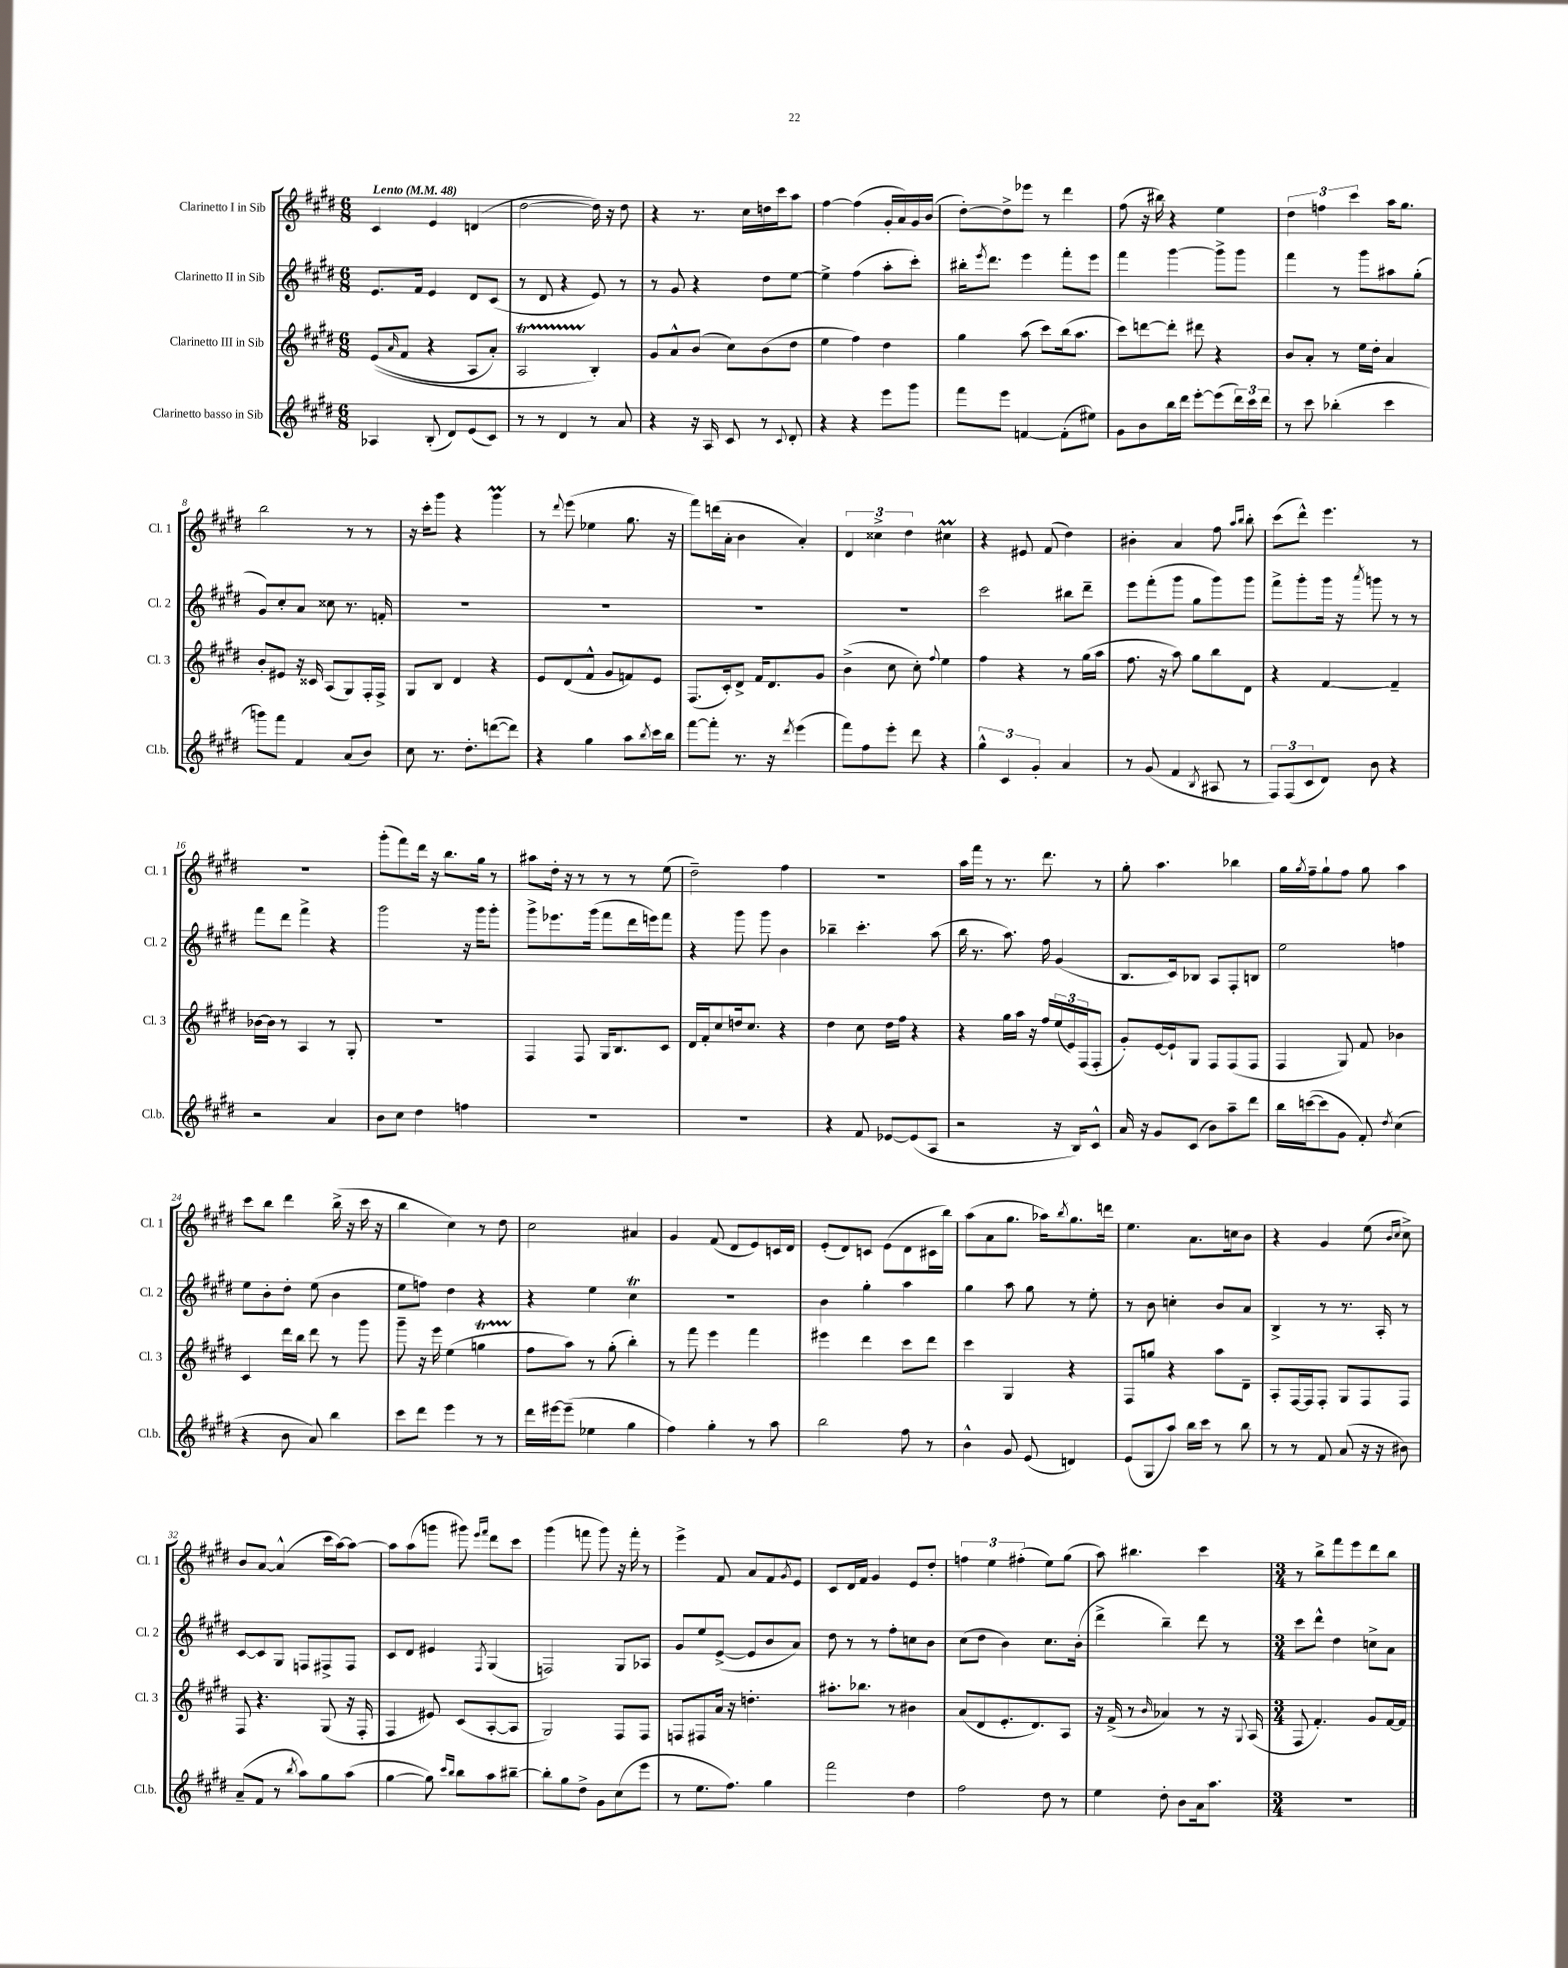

**kern	**kern	**kern	**kern
*part4	*part3	*part2	*part1
*staff4	*staff3	*staff2	*staff1
*I"Clarinetto basso in Sib	*I"Clarinetto III in Sib	*I"Clarinetto II in Sib	*I"Clarinetto I in Sib
*I'Cl.b.	*I'Cl. 3	*I'Cl. 2	*I'Cl. 1
*clefG2	*clefG2	*clefG2	*clefG2
*k[f#c#g#d#]	*k[f#c#g#d#]	*k[f#c#g#d#]	*k[f#c#g#d#]
*M6/8	*M6/8	*M6/8	*M6/8
*MM48	*MM48	*MM48	*MM48
=1	=1	=1	=1
!	!	!	!LO:TX:a:B:t=Lento
4A-X/	((8e/L	8.e/L	4c#/
.	16qqa/	.	.
.	8f#/J	.	.
.	.	16f#/Jk	.
(8B'/	4r	4e/	4e/
8d#/L)	.	.	.
(8e/	8A/L	8d#/L	(4dn/
8c#/J)	8a'/J)	(8c#/J	.
=2	=2	=2	=2
8r	2AT/	8r	[2dd#\
8r	.	8d#/	.
4d#/	.	4r	.
8r	4B'/)	8e/)	16dd#\])
.	.	.	16r
8a/	.	8r	8dd#\
=3	=3	=3	=3
4r	8g#/L	8r	4r
.	8a^^/	8g#/	.
16r	(8b/J	4r	8.r
16A/	.	.	.
8c#/	8cc#\L)	.	.
.	.	.	16cc#\LL
8r	(8b\	8dd#\L	16ddn\
.	.	.	16ccc#\J
8qqc#/	.	.	.
8d#'/	8dd#\J	[8ee\J	8aa\J
=4	=4	=4	=4
4r	4ee\	4ee^\]	[4ff#\
4r	4ff#\)	(4ff#\	(4ff#\]
8eee\L	4dd#\	8aa'\L	16g#'/LL
.	.	.	16a/)
8ggg#\J	.	8ccc#'\J)	16g#/
.	.	.	(16b/JJ
=5	=5	=5	=5
8fff#\L	4gg#\	16bb#X'\KL	[8dd#'\L)
.	.	8qeee/	.
.	.	8.ddd#\J	.
8eee\J	.	.	8dd#^\]
[4fn/	(8aa\	4eee\	8eee-X\J
.	8ccc#\L)	.	8r
(8f'\L]	(16bb\k	8fff#'\L	4ddd#\
.	8.aa\J	.	.
8ee#X\J)	.	8eee\J	.
=6	=6	=6	=6
8g#\L	8ccc#\L)	4fff#\	(8ff#\
8b\	[8dddn\	.	16r
.	.	.	16bb#X\)
16bb\L	8ddd'\J]	[4ggg#\	4r
16ddd#\JJ	.	.	.
[8eee'\L	8ddd#X\	.	.
(8eee\]	4r	8ggg#^\L]	4ee\
24ddd#\L)	.	8ggg#\J	.
24ccc#\	.	.	.
24ddd#\JJ	.	.	.
=7	=7	=7	=7
8r	8b/L	4fff#\	6dd#\
8ccc#\	8a'/J	.	.
.	.	.	6ffn\
(4bb-X'\	8r	8r	.
.	.	.	6ccc#\
.	16ee\LL	8ggg#\L	.
.	16dd#'\JJ	.	.
4ccc#\	4a/	8aa#X\	16aa\KL
.	.	.	8.gg#\J
.	.	(8gg#'\J	.
!!LO:LB:g=z
=8	=8	=8	=8
8gggn\L)	8b'/L	8g#/L)	2bb\
8fff#\J	8e#X/J	8cc#'/	.
4f#/	16r	8a/J	.
.	16c##X/	.	.
.	(8A/L	8cc##X\	.
(8a/L	8G#/)	8.r	8r
8b/J)	16F#'/L	.	8r
.	16F#^/JJ	16fn'/	.
=9	=9	=9	=9
8cc#\	8G#/L	2.r	16r
.	.	.	16ccc#'\KL
8.r	8B/J	.	8ggg#\J
.	4d#/	.	4r
8.dd#'\L	.	.	.
([8dddn\	4r	.	4ggg#m\
8ddd\J])	.	.	.
=10	=10	=10	=10
4r	8e/L	2.r	8r
.	.	.	8qqddd#/
.	(8d#/	.	(8eee\
4gg#\	8f#^^/J	.	4ee-X\
.	8g#/L	.	.
8aa\L	8fn/)	.	8.gg#\
8qbb/	.	.	.
16ccc#\L	8e/J	.	.
16bb\JJ	.	.	16r
=11	=11	=11	=11
[8fff#\L	(8.F#/L	2.r	8fff#\L)
8fff#'\J]	.	.	(16dddn\L
.	16c#'/k)	.	16a'\JJ
8.r	8d#^/J	.	4b\
.	16f#/KL	.	.
16r	8.d#/	.	.
8qddd#/	.	.	.
(4eee\	.	.	4a'/)
.	8g#/J	.	.
=12	=12	=12	=12
8fff#\L)	(4b^\	2.r	6d#/
8ff#\	.	.	.
.	.	.	6cc##X^\
8eee'\J	8cc#\	.	.
.	.	.	6dd#\
8ddd#\	8cc#'\)	.	.
.	8qqff#/	.	.
4r	4ee\	.	4cc#XM\
=13	=13	=13	=13
6gg#^^\	4ff#\	2ccc#\	4r
6c#/	.	.	.
.	4r	.	8e#X/
6g#'/	.	.	.
.	.	.	(8f#/
4a/	8r	8bb#X\L	4dd#\)
.	(16gg#\LL	8ddd#~\J	.
.	16aa\JJ	.	.
=14	=14	=14	=14
8r	8.ff#\	8eee\L	4b#X'\
(8g#/	.	(8fff#'\	.
.	16r	.	.
4f#/	8aa\)	8ggg#\J	4a/
.	8gg#\L	8gg#\L	.
8qB/	.	.	.
8A#X/	8bb\	8ggg#\)	8ff#\
.	.	.	16qqaa/LL
.	.	.	16qqbb/JJ
8r	8d#\J	8ggg#\J	8bb'\
=15	=15	=15	=15
12F#/L)	4r	8fff#^\L	(8ccc#\L
(12F#/	.	.	.
.	.	8ggg#'\	8ddd#^^\J)
12c#/	.	.	.
8d#/J)	[4f#/	16ggg#\Jk	4.eee\
.	.	16r	.
.	.	8qaaa/	.
8b\	.	8gggn\	.
4r	4f#~/]	8r	.
.	.	8r	8r
!!LO:LB:g=z
=16	=16	=16	=16
2r	[16b-X\LL	8fff#\L	2.r
.	16b-\JJ]	.	.
.	8r	8ddd#\J	.
.	4A/	4fff#^\	.
4a/	8r	4r	.
.	8G#'/	.	.
=17	=17	=17	=17
8b\L	2.r	2ggg#\	(8ggg#'\L
8cc#\J	.	.	8fff#\)
4dd#\	.	.	16ddd#\Jk
.	.	.	16r
.	.	.	8.bb\L
4ffn\	.	16r	.
.	.	16ggg#\KL	16gg#\Jk
.	.	8ggg#'\J	8r
=18	=18	=18	=18
2.r	4F#/	8ggg#^\L	8aa#X\L
.	.	8.eee-X\	16dd#'\Jk
.	.	.	16r
.	8F#/	.	8r
.	.	(16ggg#\Jk	.
.	16G#/KL	8fff#\L	8r
.	8.B/	.	.
.	.	16ddd#\L	8r
.	.	16eeen\J)	.
.	8c#/J	8fff#\J	(8ee\
=19	=19	=19	=19
2.r	16d#/LL	4r	2dd#~\)
.	16f#'/J	.	.
.	8cc#/	.	.
.	16ddn/k	8ggg#\	.
.	8.cc#/J	.	.
.	.	8ggg#\	.
.	4r	4b\	4ff#\
=20	=20	=20	=20
4r	4dd#\	4bb-X~\	2.r
8f#/	8cc#\	4.ccc#'\	.
[8e-X/L	16dd#\LL	.	.
.	16ff#\JJ	.	.
(8e-/]	4r	.	.
8A/J	.	(8aa\	.
=21	=21	=21	=21
2r	4r	16bb\	16aa\LL
.	.	8.r	16fff#\JJ
.	.	.	8r
.	16gg#\LL	8.aa\)	8.r
.	16aa\JJ	.	.
.	16r	.	.
.	16ff#/LL	16ff#\	8.ddd#\
16r	(24ee/	(4g#/	.
.	24e/)	.	.
16B/KL)	.	.	.
.	(24F#/J	.	.
8c#^^/J	8F#'/J	.	8r
=22	=22	=22	=22
16a/	8g#'/L)	8.B/L	8gg#'\
16r	.	.	.
8g#/L	[16e/L	.	4.aa\
.	16e`/J]	16c#/k)	.
(8c#/J	8G#/J	8B-X/J	.
8b\L)	8F#/L	8A/L	.
8aa~\	(8F#/	8F#'/	4bb-X\
8ddd#\J	8F#/J	8Bn/J	.
=23	=23	=23	=23
16bb\LL	4F#/	2ee\	16gg#\LL
.	.	.	8qgg#/
([16cccn\J	.	.	16ff#~\J
8ccc\]	.	.	8gg#`\
8g#\J	8G#/)	.	8ff#\J
8f#'/)	8f#/	.	8gg#\
8qdd#/	.	.	.
(4cc#\	4b-X\	4ffn\	4aa\
!!LO:LB:g=z
=24	=24	=24	=24
4r	4c#/	8ee\L	8ccc#\L
.	.	8b'\	8bb\J
8b\	16ddd#\LL	8dd#'\J	4ddd#\
.	16bb\JJ	.	.
8a/)	8ddd#\	(8ee\	.
4bb\	8r	4b\	(16bb^\
.	.	.	16r
.	8ggg#\	.	16ccc#\
.	.	.	16r
=25	=25	=25	=25
8ccc#\L	8ggg#~\	8ee\L	4bb\
8ddd#\J	16r	8ffn\J)	.
.	16eee\	.	.
4eee\	(4ee\	4dd#\	4cc#\)
8r	4ggnT\	4r	8r
8r	.	.	8dd#\
=26	=26	=26	=26
16ddd#\LL	8ff#\L	4r	2cc#\
[16eee#X\J	.	.	.
(8eee#~\J]	8aa\J)	.	.
4ee-X\	8r	4ee\	.
.	(8gg#'\	.	.
4gg#\	4bb'\)	4cc#T\	4a#X/
=27	=27	=27	=27
4ff#\)	8r	2.r	4g#/
.	8fff#\	.	.
4gg#'\	4eee\	.	(8f#/
.	.	.	8d#/L
8r	4fff#\	.	8e/)
8aa\	.	.	16cn/L
.	.	.	16d#/JJ
=28	=28	=28	=28
2bb\	4eee#X\	4b\	(8e'/L
.	.	.	8d#/)
.	4ddd#\	4gg#'\	8cn/J
.	.	.	(8e\L
8ff#\	8ccc#\L	4aa\	8d#\
8r	8ddd#\J	.	16c#X\L
.	.	.	16bb\JJ)
=29	=29	=29	=29
4b^^\	4ccc#\	4gg#\	(8aa\L
.	.	.	8a\
8g#/	4G#/	8aa\	8.gg#\J
(8e/	.	8gg#\	.
.	.	.	16aa-X\KL)
.	.	.	8qbb/
4dn/)	4r	8r	8.gg#\
.	.	8ee'\	.
.	.	.	16dddn\Jk
=30	=30	=30	=30
(8e/L	8F#/L	8r	4.ee\
8G#/	8ggn/J	8b\	.
8aa/J)	4r	4ccn'\	.
16bb\LL	.	.	8.a\L
16ccc#\JJ	.	.	.
8r	8aa\L	8b/L	.
.	.	.	16ccn\k
8bb\	8d#~\J	8a/J	8b\J
=31	=31	=31	=31
8r	8A'/L	4B^/	4r
8r	[16F#/L	.	.
.	16F#/J]	.	.
8f#/	8F#'/J	8r	4g#/
(8a/	8G#/L	8.r	.
16r	8F#/	.	(8ee\
16r	.	16A'/	.
.	.	.	16qqb/LL
.	.	.	16qqcc#/JJ
8b#X\)	8F#/J	8r	8cc#^\)
!!LO:LB:g=z
=32	=32	=32	=32
(8a~/L	8F#/	[8c#/L	8b/L
8f#/J	4.r	8c#/]	[8a/J
8r	.	8G#/J	(4a^^/]
8qbb/	.	.	.
8aa\L)	.	8Fn/L	.
8gg#\	(8G#/	8F#X^/	16ccc#\LL
.	.	.	[16aa\J)
(8aa\J	16r	8F#/J	8aa\J_
.	16F#'/	.	.
=33	=33	=33	=33
[4gg#\	4F#/	8c#/L	8aa\L]
.	.	8d#/J	(8aa\
8gg#\])	8e#X/)	4e#X/	8gggn\J
16qqccc#/LL	.	.	.
16qqbb/JJ	.	.	.
8bb\L	(8c#/L	.	8ggg#X\)
.	.	.	16qqeee/LL
.	.	8qF#/	16qqfff#/JJ
8aa\	[8A'/	(4G#/	8ddd#\L
[8bb#X~\J	8A/J]	.	8ccc#\J
=34	=34	=34	=34
8bb#'\L]	2G#/)	2Fn/)	(4ggg#\
8gg#\	.	.	.
8dd#^\J	.	.	8fffn\
8g#\L	.	.	8ggg#\)
(8cc#\	8F#/L	8G#/L	16r
.	.	.	16fff'\
8eee\J	8F#/J	8A-X/J	8r
=35	=35	=35	=35
8r	8Fn/L	8g#/L	4eee^\
8.ee\L	8F#X/	8ee/	.
.	16a/Jk	([8e^/J	8f#/
8.ff#\J)	16r	.	.
.	4.ddn'\	8e/L]	8a/L
4gg#\	.	8b/	8f#/
.	.	.	8qg#/
.	.	8a/J)	8e/J
=36	=36	=36	=36
2fff#\	8.aa#X'\L	8dd#\	8c#/L
.	.	8r	16d#/L
.	8.bb-X\J	.	16f#/JJ
.	.	8r	4g#/
.	8r	8ff#'\L	.
4dd#\	4b#X\	8ccn\	8e/L
.	.	8b\J	8dd#'/J
=37	=37	=37	=37
2ff#\	(8a/L	(8cc#\L	6ffn\
.	8d#/	8dd#\J	.
.	.	.	6ee\
.	8.e'/	4b\)	.
.	.	.	(6ff#X'\
.	8.d#/)	.	.
8dd#\	.	8.cc#\L	8ee\L)
8r	8A/J	.	(8gg#\J
.	.	(16b'\Jk	.
=38	=38	=38	=38
4ee\	16r	4ddd#^\	8aa\)
.	(16f#^/	.	.
.	8r	.	4.bb#X\
.	16qqb/	.	.
8dd#'\	4a-X/)	4bb~\)	.
8b\L	.	.	.
16a\k	8r	8ddd#\	4ccc#\
8.aa\J	.	.	.
.	16r	8r	.
.	8qqG#/	.	.
.	(16A/	.	.
=39	=39	=39	=39
*M3/4	*M3/4	*M3/4	*M3/4
2.r	8F#/	8ccc#\L	8r
.	4.f#'/)	8ddd#^^\J	8bb^\L
.	.	4dd#\	8fff#\
.	.	.	8eee\
.	8g#/L	8ccn^\L	8ddd#\
.	[16f#/L	8a\J	8bb\J
.	16f#/JJ]	.	.
==	==	==	==
*-	*-	*-	*-
